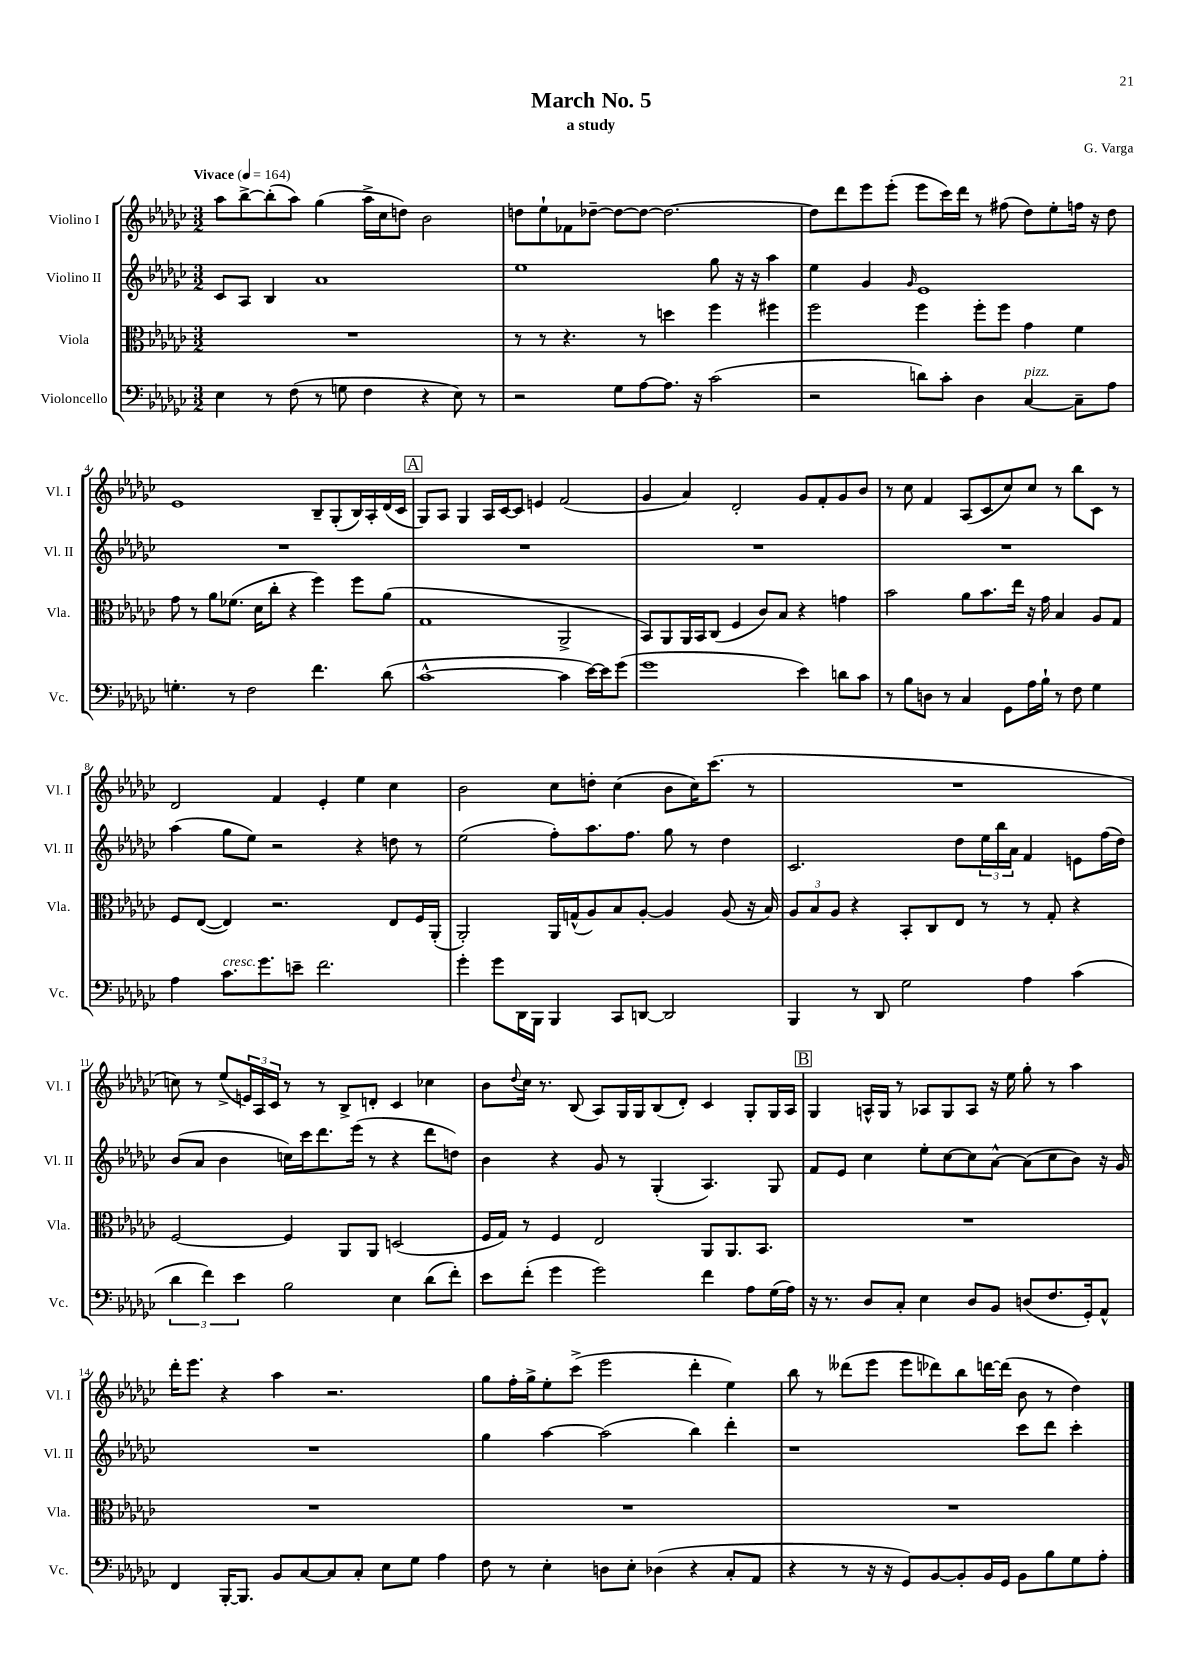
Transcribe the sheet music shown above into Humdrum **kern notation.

**kern	**kern	**kern	**kern
*part4	*part3	*part2	*part1
*staff4	*staff3	*staff2	*staff1
*I"Violoncello	*I"Viola	*I"Violino II	*I"Violino I
*I'Vc.	*I'Vla.	*I'Vl. II	*I'Vl. I
*clefF4	*clefC3	*clefG2	*clefG2
*k[b-e-a-d-g-c-]	*k[b-e-a-d-g-c-]	*k[b-e-a-d-g-c-]	*k[b-e-a-d-g-c-]
*M3/2	*M3/2	*M3/2	*M3/2
*MM164	*MM164	*MM164	*MM164
=1	=1	=1	=1
!	!	!	!LO:TX:a:B:t=Vivace
4E-\	1.r	8c-/L	8aa-\L
.	.	8A-/J	[8bb-^\
8r	.	4B-/	(8bb-'\]
(8F\	.	.	8aa-\J)
8r	.	1a-	(4gg-\
8Gn\	.	.	.
4F\	.	.	16aa-^\LL
.	.	.	16cc-\J
.	.	.	8ddn\J)
4r	.	.	2b-\
8E-\)	.	.	.
8r	.	.	.
=2	=2	=2	=2
2r	8r	1ee-	8ddn\L
.	8r	.	8ee-`\
.	4.r	.	8f-X\
.	.	.	[8dd-X~\J
8G-\L	.	.	8dd-\L_
[8A-\	8r	.	8dd-\J_
8.A-\J]	4ddn\	.	2.dd-\_
16r	.	.	.
(2c-\	4ff\	8gg-\	.
.	.	16r	.
.	.	16r	.
.	4ff#X\	4aa-\	.
=3	=3	=3	=3
2r	2ff\	4ee-\	8dd-\L]
.	.	.	8ddd-\
.	.	4g-/	8eee-\
.	.	.	(8eee-'\J
.	.	16qqg-/	.
8dn\L)	4ff\	1e-	8eee-\L
8c-'\J	.	.	16ccc-\L)
.	.	.	16ddd-\JJ
4D-\	8ff'\L	.	8r
.	8ff\J	.	(8ff#X\
!LO:TX:a:i:t=pizz.	!	!	!
[4C-/	4g-\	.	8dd-\L)
.	.	.	8ee-'\
8C-~\L]	4f\	.	16ffn\Jk
.	.	.	16r
8A-\J	.	.	8dd-\
!!LO:LB:g=z
=4	=4	=4	=4
4.Gn'\	8g-\	1.r	1e-
.	8r	.	.
.	8a-\L	.	.
8r	(8.f-X\J	.	.
2F\	.	.	.
.	16d-\KL	.	.
.	8cc-'\J	.	.
.	4r	.	.
4.f\	4ff\)	.	8B-~/L
.	.	.	(8G-'/
.	8ff\L	.	16B-/L)
.	.	.	16A-'/
(8d-\	(8a-\J	.	(16d-/
.	.	.	16c-/JJ
!!LO:REH:place=s1:t=A
=5	=5	=5	=5
[1c-^^	1G-	1.r	8G-/L)
.	.	.	8A-/J
.	.	.	4G-/
.	.	.	16A-/LL
.	.	.	[16c-/J
.	.	.	8c-/J]
.	.	.	4en/
4c-\]	2AA-^/	.	(2f/
[16e-\LL)	.	.	.
16e-\J]	.	.	.
(8g-\J	.	.	.
=6	=6	=6	=6
1g-	8BB-/L)	1.r	4g-/
.	8AA-/	.	.
.	16AA-/L	.	4a-/)
.	16BB-/J	.	.
.	(8C-/J	.	.
.	4F/	.	2d-'/
.	8c-/L)	.	.
.	8B-/J	.	.
4e-\)	4r	.	8g-/L
.	.	.	8f'/
8dn\L	4gn\	.	8g-/
8c-\J	.	.	8b-/J
=7	=7	=7	=7
8r	2b-\	1.r	8r
8B-\L	.	.	8cc-\
8Dn\J	.	.	4f/
8r	.	.	.
4C-/	8a-\L	.	(8A-/L
.	8.b-\	.	8c-/
8GG-\L	.	.	8cc-/)
.	16ee-\Jk	.	.
16A-\L	16r	.	8cc-/J
16B-`\JJ	16g-\	.	.
8r	4B-/	.	8r
8F\	.	.	8bb-\L
4G-\	8A-/L	.	8c-\J
.	8G-/J	.	8r
!!LO:LB:g=z
=8	=8	=8	=8
4A-\	8F/L	(4aa-\	2d-/
.	([8E-/J	.	.
!LO:TX:a:i:t=cresc.	!	!	!
8.c-\L	4E-/])	8gg-\L	.
.	.	8ee-\J)	.
8.g-\	.	.	.
.	2.r	2r	4f/
8en~\J	.	.	.
2.f\	.	.	4e-'/
.	.	4r	4ee-\
.	8E-/L	8ddn\	4cc-\
.	16F/L	8r	.
.	(16AA-'/JJ	.	.
=9	=9	=9	=9
4g-'\	2AA-'/)	(2ee-\	2b-\
8g-\L	.	.	.
16DD-\L	.	.	.
16BBB-\JJ	.	.	.
4BBB-/	16AA-/LL	8ff'\L)	8cc-\L
.	(16Gn^^/J	.	.
.	8A-/)	8.aa-\	8ddn'\J
8CC-/L	8B-/	.	(4cc-\
.	.	8.ff\J	.
[8DDn/J	[8A-'/J	.	.
2DD/]	4A-/]	8gg-\	8b-\L
.	.	8r	16cc-\K)
.	.	.	(8.ccc-\J
.	(8A-/	4dd-\	.
.	16r	.	8r
.	16B-/)	.	.
=10	=10	=10	=10
4BBB-/	12A-/L	2.c-/	1.r
.	12B-/	.	.
.	12A-/J	.	.
8r	4r	.	.
8DD-/	.	.	.
2G-\	8BB-'/L	.	.
.	8C-/	.	.
.	8E-/J	8dd-\L	.
.	8r	24ee-\L	.
.	.	24bb-\	.
.	.	24a-\JJ	.
4A-\	8r	4f/	.
.	8G-'/	.	.
(4c-\	4r	8en\L	.
.	.	(16ff\L	.
.	.	16dd-\JJ)	.
!!LO:LB:g=z
=11	=11	=11	=11
6d-\	[2F/	(8b-/L	8ccn\)
.	.	8a-/J	8r
6f\)	.	.	.
.	.	4b-\	(8ee-^/L
6e-\	.	.	.
.	.	.	24en/L)
.	.	.	24A-/
.	.	.	24c-/JJ
2B-\	4F/]	16ccn\LL)	8r
.	.	16ccc-\J	.
.	.	8.ddd-\	8r
.	8AA-/L	.	8B-^/L
.	.	(16eee-\Jk	.
.	8AA-/J	8r	8dn'/J
4E-\	(2Dn/	4r	4c-/
(8d-\L	.	8ddd-\L	4cc-X\
8f'\J)	.	8ddn\J)	.
=12	=12	=12	=12
8e-\L	16F/LL	4b-\	8b-\L
.	16G-/JJ)	.	.
.	.	.	8qqdd-/
(8f'\J	8r	.	16cc-\Jk
.	.	.	8.r
4g-\	4F/	4r	.
.	.	.	(8B-/
2g-\)	2E-/	8g-/	8A-/L)
.	.	8r	16G-/L
.	.	.	16G-/J
.	.	(4G-'/	(8B-/
.	.	.	8d-'/J)
4f\	8AA-/L	4.A-/)	4c-/
.	8.AA-/	.	.
8A-\L	.	.	8G-'/L
.	8.BB-/J	.	.
(16G-\L	.	8G-/	16G-/L
16A-\JJ)	.	.	16A-/JJ
!!LO:REH:place=s1:t=B
=13	=13	=13	=13
16r	1.r	8f/L	4G-/
8.r	.	.	.
.	.	8e-/J	.
8D-/L	.	4cc-\	16An^^/LL
.	.	.	16G-/JJ
8C-'/J	.	.	8r
4E-\	.	8ee-'\L	8A-X/L
.	.	[8cc-\	8G-/
8D-/L	.	8cc-\]	8A-/J
8BB-/J	.	[8a-^^\J	16r
.	.	.	16ee-\
(8Dn/L	.	(8a-\L]	8gg-'\
8.F/	.	8cc-\	8r
.	.	8b-\J)	4aa-\
16GG-'/k)	.	.	.
8AA-^^/J	.	16r	.
.	.	16g-/	.
!!LO:LB:g=z
=14	=14	=14	=14
4FF/	1.r	1.r	16ddd-'\KL
.	.	.	8.eee-\J
[16BBB-'/KL	.	.	4r
8.BBB-/J]	.	.	.
8BB-/L	.	.	4aa-\
[8C-/	.	.	.
8C-/]	.	.	2.r
8C-'/J	.	.	.
8E-\L	.	.	.
8G-\J	.	.	.
4A-\	.	.	.
=15	=15	=15	=15
8F\	1.r	4gg-\	8gg-\L
8r	.	.	16ff'\L
.	.	.	16gg-^\J
4E-'\	.	[4aa-\	8ee-'\
.	.	.	(8ccc-^\J
8Dn\L	.	(2aa-\]	2eee-\
8E-'\J	.	.	.
(4D-X\	.	.	.
4r	.	4bb-\)	4ddd-'\
8C-'/L	.	4ddd-'\	4ee-\)
8AA-/J	.	.	.
=16	=16	=16	=16
4r	1.r	1r	8bb-\
.	.	.	8r
8r	.	.	(8ddd--X\L
16r	.	.	8eee-\J
16r	.	.	.
8GG-/L)	.	.	8eee-\L
[8BB-/	.	.	8ddd-X\)
8BB-'/]	.	.	8bb-\
16BB-/L	.	.	[16dddn\L
16GG-/JJ	.	.	(16ddd\JJ]
8BB-\L	.	8ccc-\L	8b-\
8B-\	.	8ddd-\J	8r
8G-\	.	4ccc-'\	4dd-\)
8A-'\J	.	.	.
==	==	==	==
*-	*-	*-	*-
